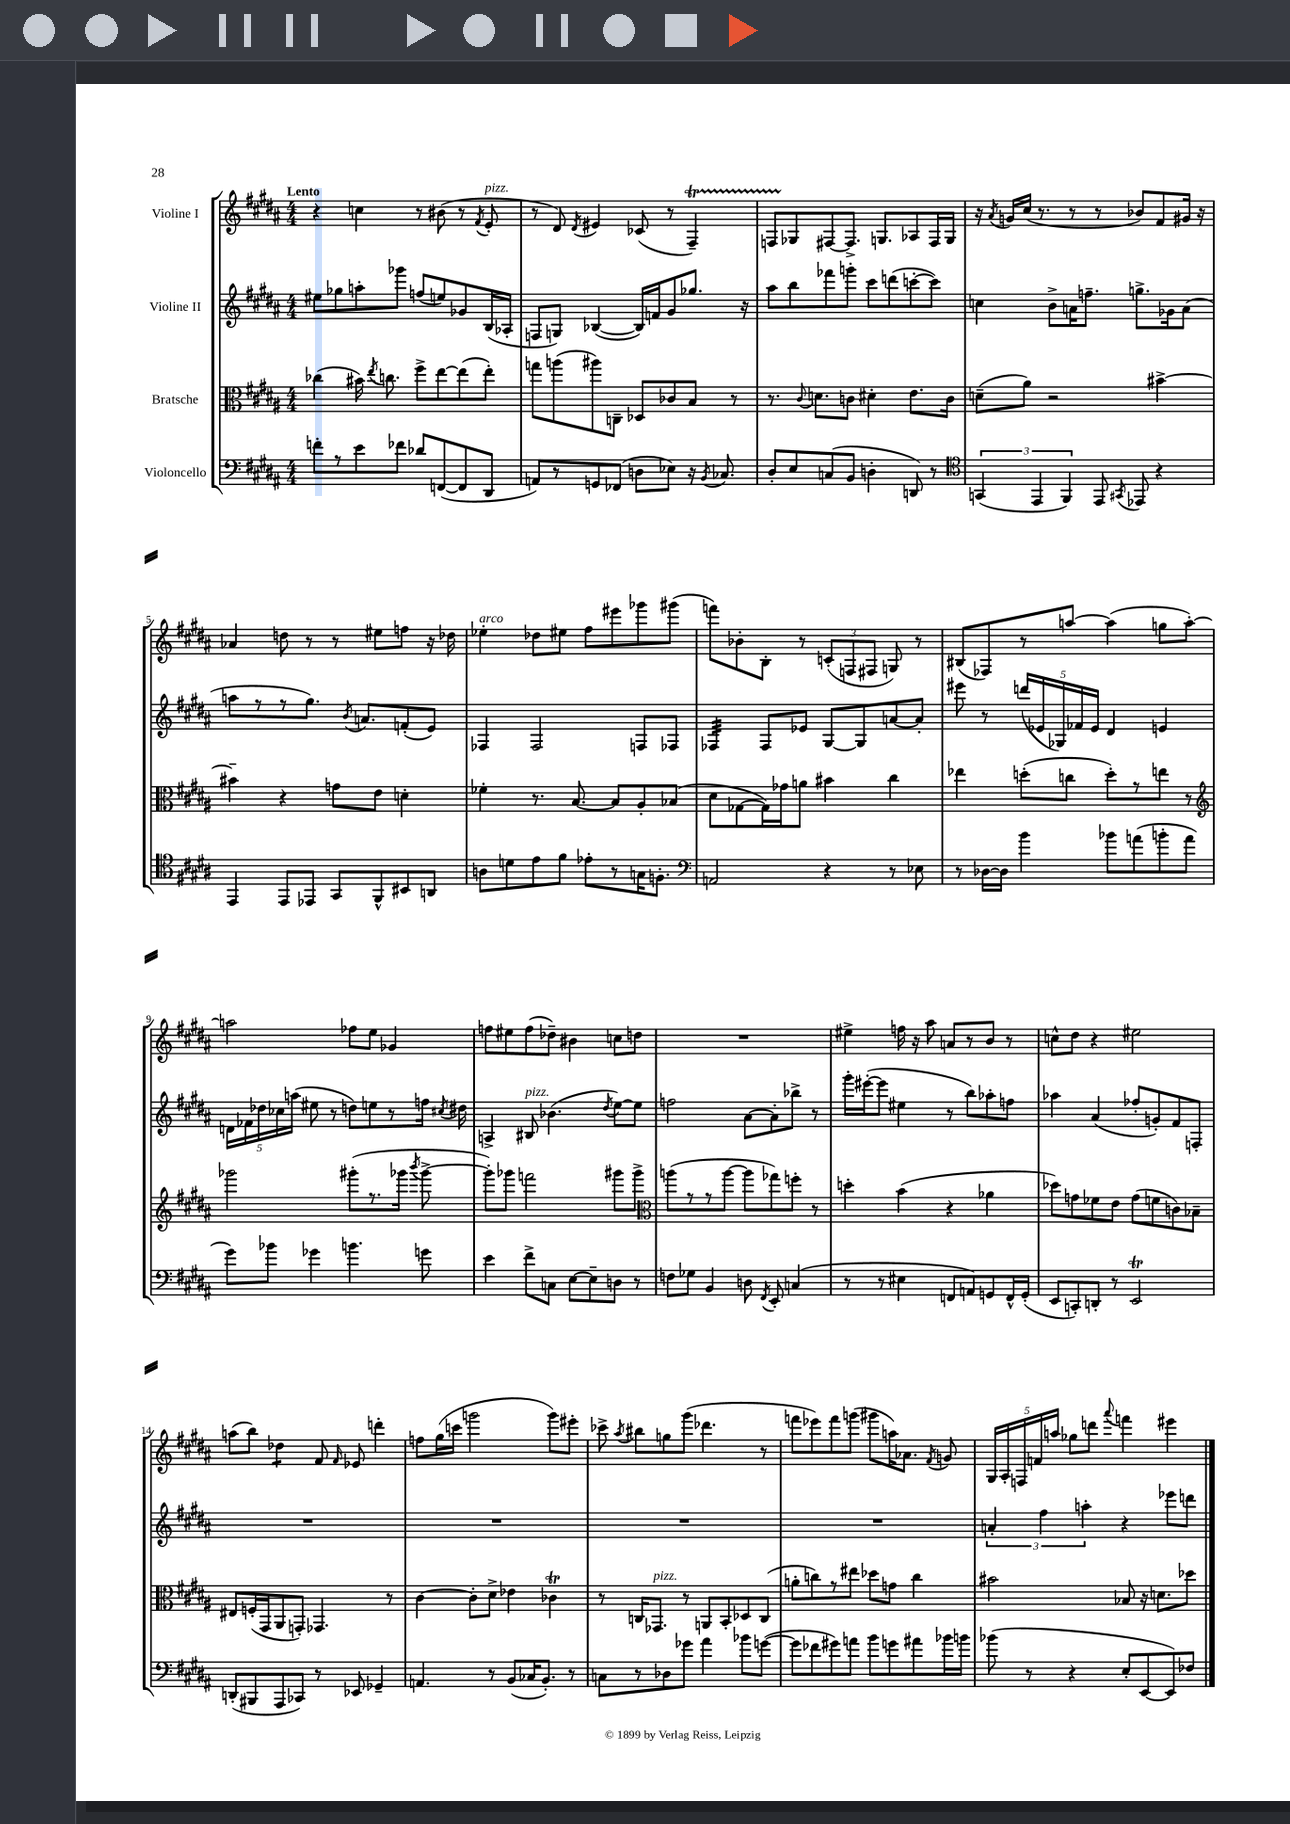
<<
\new StaffGroup <<
\new Staff = "s0" \with { instrumentName = "Violine I" } {
    \clef treble \key b \major \numericTimeSignature \time 4/4 \tempo "Lento"
    \autoBeamOff r4 c''4 r8 bis'8( r8 \acciaccatura { fis'8 } e'8-.^\markup { \italic "pizz." } |
    r8 dis'8) \acciaccatura { dis'8 } eis'4 ces'8( r8 fis4--\startTrillSpan) |
    f8[ ges8\stopTrillSpan fis8~ fis8.]-> g8.[ aes8 fis16 g16] |
    r16 \acciaccatura { ais'8 } g'16[ cis''16]( r8. r8 r8 bes'8[) fis'8 gis'16] r16 |
    aes'4 d''8 r8 r8 eis''8[ f''8] r16 des''16 |
    ees''4-.^\markup { \italic "arco" } des''8[ eis''8] fis''8[ eis'''8 ges'''8 gis'''8]( |
    f'''8[) bes'8-. b8]-. r8 \tuplet 3/2 { c'8[-.( f8 fis8] } g8) r8 |
    bis8[( fes8) r8 a''8]~ a''4( g''8[ a''8]~-.) |
    a''2 fes''8[ e''8] ges'4 |
    f''8[ eis''8 f''8( des''8]--) bis'4 c''8[ d''8] |
    R1 |
    eis''4-> f''16 r16 ais''8 a'8[ r8 b'8] r8 |
    c''8[-^ dis''8] r4 eis''2 |
    a''8[( b''8]) des''4:8 fis'8 \grace { fis'16 } ees'8 d'''4-. |
    f''8[ gis''16( c'''16] g'''2 g'''8[) eis'''8]-. |
    ces'''8-> \acciaccatura { ais''8 } bis''8[ g''8 gis'''8]( des'''4. r8 |
    f'''8[ ees'''8) f'''8 g'''8]( gis'''8[ a''16) aes'8.] \acciaccatura { fis'8 } g'8 |
    \tuplet 5/4 { gis16[ ais16-. f16 f'16 a''16] } ges''8[ d'''8] \appoggiatura { ais'''8 } f'''4 eis'''4 \bar "|." |
}
\new Staff = "s1" \with { instrumentName = "Violine II" } {
    \clef treble \key b \major \numericTimeSignature \time 4/4
    \autoBeamOff eis''8[ ges''8 a''8-. ges'''8] f''8[( e''8) ges'8 b16( aes16]-. |
    f8[ g8]) bes4~( bes16[) f'16 gis'8 ges''8.] r16 |
    ais''8[ b''8 fes'''8 g'''8]-. cis'''8[ d'''8( c'''8~-. c'''8]) |
    c''4 b'8[-> a'16 f''8.]-- g''8.[-> ges'16 a'8]( |
    a''8[ r8 r8 gis''8.]) \acciaccatura { b'8 } a'8.[ f'8-.( e'8]) |
    fes4 fes2 f8[ fes8] |
    fes4:32 fes8[ ees'8] gis8[~ gis8 a'8~ a'8]-. |
    eis'''8 r8 \tuplet 5/4 { d'''16[( ees'16 ges16) fes'16 ees'16] } dis'4 e'4 |
    \tuplet 5/4 { d'16[ fes'16 des''16 ces''16 a''16]( } eis''8 r8 d''8[) e''8 r8 f''16] \acciaccatura { cis''8 } dis''16 |
    a4-> bis8^\markup { \italic "pizz." } bes'4.( \acciaccatura { dis''8 } e''8[~) e''8] |
    f''2 ais'8[~ ais'8-. bes''8]-> r8 |
    gis'''16[-. eis'''16~-.( eis'''8] eis''4 r8 b''8[) aes''8-. f''8] |
    aes''4 ais'4( fes''8[-. g'8-.) fis'8 f8]-. |
    R1 |
    R1 |
    R1 |
    R1 |
    \tuplet 3/2 { a'4-. fis''4 a''4-. } r4 ees'''8[ d'''8] \bar "|." |
}
\new Staff = "s2" \with { instrumentName = "Bratsche" } {
    \clef alto \key b \major \numericTimeSignature \time 4/4
    \autoBeamOff ces''4( bis'16) \acciaccatura { e''8 } c''8. fis''8[-> e''8~ e''8( e''8]-.) |
    g''8[ a''8( ais''8) c8]-- des8[ ces'8 b8] r8 |
    r8. \appoggiatura { cis'8 } d'8.[ c'8] dis'4-. e'8.[ c'16] |
    d'8[--( ais'8]) r2 bis'4~-> |
    bis'4-- r4 g'8[ e'8] d'4-. |
    fes'4-. r8. b8.~ b8[ ais8-. bes8]( |
    dis'8[ ges8~ ges16) ges'16 a'8] bis'4 cis''4 |
    ees''4 d''8[-.( c''8] d''8[-.) r8 e''8] r8 |
    \clef treble ges'''2 gis'''8[-.( r8. ges'''16] \acciaccatura { b'''8 } ges'''8~-> |
    ges'''8[-.) ges'''8] f'''2 gis'''8[ gis'''8]-> |
    \clef alto a''8[( r8 r8 a''8]~ a''8[ ges''8) f''8]-. r8 |
    d''4-. b'4( r4 aes'4 |
    des''8[) g'8 fes'8 e'8] g'8[( f'8 c'8) bes8]-- |
    eis8[ f16-.( gis,16 ais,8 g,8]-.) ges,4. r8 |
    cis'4~ cis'8[-. dis'8]-> ees'4 ces'4\trill |
    r8 c16[ ges,8.]^\markup { \italic "pizz." } r8 a,8[ b,8-. des8 c8]( |
    a'8[-. c''8) r8 eis''8] des''8[ g'8] c''4 |
    bis'2 bes8 r16 d'8.[ des''8] \bar "|." |
}
\new Staff = "s3" \with { instrumentName = "Violoncello" } {
    \clef bass \key b \major \numericTimeSignature \time 4/4
    \autoBeamOff f'8[-. r8 e'8 fes'8] des'8[ f,8~( f,8 dis,8] |
    a,8[) r8 g,8 fes,8]( d8[ ees8]) r16 \acciaccatura { b,8 } ces8. |
    dis8[-. e8 c8( b,8] d4-. d,8) r8 |
    \clef tenor \tuplet 3/2 { g,4( e,4 fis,4) } e,8 \acciaccatura { gis,8 } ees,8 r4 |
    e,4 e,8[ ees,8] gis,8[ fis,8-^ bis,8 a,8] |
    a8[ d'8 e'8 fis'8] ees'8[-. r8 g16 f8.]-. |
    \clef bass a,2 r4 r8 ees8 |
    r8 des16[~ des16] b'4 bes'8[ a'8( b'8-. a'8] |
    gis'8[) bes'8] ges'4 b'4. g'8 |
    e'4 fis'8[-> c8] e8[~ e8-- d8] r8 |
    f8[ ges8] b,4 d8 \acciaccatura { fis,8 } e,8-. c4( |
    r8 r8 eis4 f,8[ a,8) g,8 f,16-^ g,16]-.( |
    e,8[ c,8-.) d,8]-. r8 e,2\trill |
    d,8[-.( bis,,8 ais,,8 ces,8]) r8 ees,8 ges,4-- |
    a,4. r8 b,8[( ces16 b,8.]-.) r8 |
    c8[ r8 des8 ges'8] ais'4 bes'8[ g'8]~( |
    g'8[ fes'8 gis'8) a'8] b'8[ g'8 ais'8 bes'16 b'16] |
    bes'8( r8 r4 e8[-. e,8~ e,8) fes8] \bar "|." |
}
>>
>>
